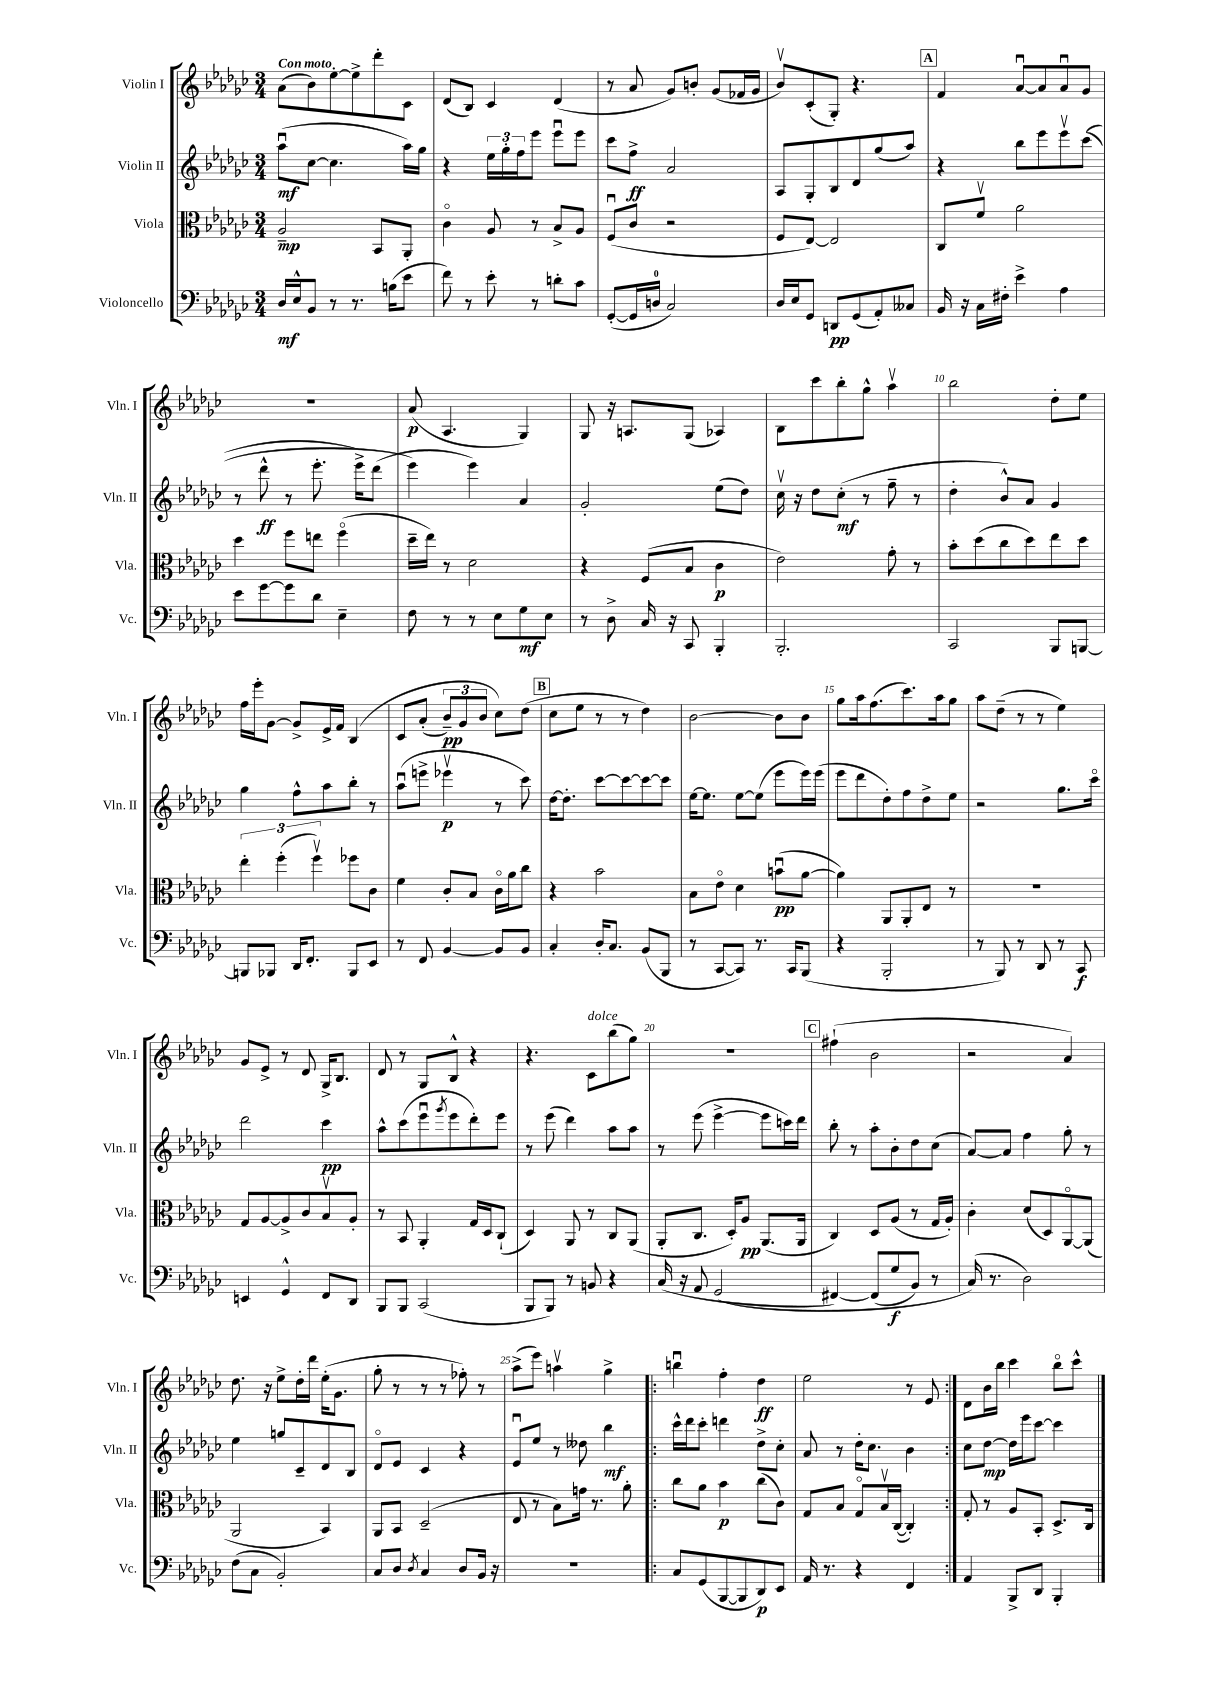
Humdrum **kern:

**kern	**dynam	**kern	**dynam	**kern	**dynam	**kern	**dynam
*part4	*part4	*part3	*part3	*part2	*part2	*part1	*part1
*staff4	*staff4	*staff3	*staff3	*staff2	*staff2	*staff1	*staff1
*I"Violoncello	*	*I"Viola	*	*I"Violin II	*	*I"Violin I	*
*I'Vc.	*	*I'Vla.	*	*I'Vln. II	*	*I'Vln. I	*
*clefF4	*	*clefC3	*	*clefG2	*	*clefG2	*
*k[b-e-a-d-g-c-]	*	*k[b-e-a-d-g-c-]	*	*k[b-e-a-d-g-c-]	*	*k[b-e-a-d-g-c-]	*
*M3/4	*	*M3/4	*	*M3/4	*	*M3/4	*
=1	=1	=1	=1	=1	=1	=1	=1
!	!	!	!	!	!	!LO:TX:a:B:t=Con moto	!
16D-/LL	mf	2A-~/	mp	(8aa-u\L	mf	(8a-\L	.
16E-^^/J	.	.	.	.	.	.	.
8BB-/J	.	.	.	[8cc-\J	.	8b-\)	.
8r	.	.	.	4.cc-\]	.	[8ee-'\	.
8.r	.	.	.	.	.	8ee-^\]	.
.	.	8BB-/L	.	.	.	8ddd-'\	.
(16Bn\KL	.	.	.	.	.	.	.
8e-\J	.	8AA-'/J	.	16aa-\LL)	.	8c-\J	.
.	.	.	.	16gg-\JJ	.	.	.
=2	=2	=2	=2	=2	=2	=2	=2
8f\)	.	4c-\	.	4r	.	(8d-/L	.
8r	.	.	.	.	.	8B-/J)	.
8e-'\	.	8A-/	.	24ee-\LL	.	4c-/	.
.	.	.	.	24gg-'\	.	.	.
.	.	.	.	24ff\J	.	.	.
8r	.	8r	.	8eee-\J	.	.	.
8dn'\L	.	8B-^/L	.	8eee-u\L	.	(4d-/	.
8c-\J	.	8A-/J	.	8eee-\J	.	.	.
=3	=3	=3	=3	=3	=3	=3	=3
([8GG-'/L	.	(8Fu/L	.	8ccc-\L	.	8r	.
16GG-/L]	.	8c-/J	.	8ff^\J	ff	8a-/	.
16Dn/JJ	.	.	.	.	.	.	.
2C-/)	.	2r	.	2a-/	.	8g-/L)	.
.	.	.	.	.	.	8bn'/J	.
.	.	.	.	.	.	(8g-/L	.
.	.	.	.	.	.	16f-X/L	.
.	.	.	.	.	.	16g-/JJ	.
=4	=4	=4	=4	=4	=4	=4	=4
16D-/LL	.	8F/L	.	8A-/L	.	8b-v/L)	.
16E-/J	.	.	.	.	.	.	.
8GG-/J	.	[8E-/J)	.	8G-'/	.	(8c-'/	.
8DDn/L	pp	2E-/]	.	8B-/	.	8G-'/J)	.
(8GG-/	.	.	.	8d-/	.	4.r	.
8AA-'/)	.	.	.	(8gg-/	.	.	.
8C--X/J	.	.	.	8aa-/J)	.	.	.
!!LO:REH:place=s1:t=A
=5	=5	=5	=5	=5	=5	=5	=5
16BB-/	.	8C-/L	.	4r	.	4f/	.
16r	.	.	.	.	.	.	.
16C-\LL	.	8fv/J	.	.	.	.	.
16F#X'\JJ	.	.	.	.	.	.	.
4e-^\	.	2a-\	.	8bb-\L	.	[8a-u/L	.
.	.	.	.	8eee-\	.	8a-/]	.
4A-\	.	.	.	8eee-v\	.	8a-u/	.
.	.	.	.	((8ccc-\J	.	8g-/J	.
!!LO:LB:g=z
=6	=6	=6	=6	=6	=6	=6	=6
8e-\L	.	4dd-\	.	8r	.	2.r	.
[8g-\	.	.	.	8ddd-^^\	ff	.	.
8g-\]	.	8ff\L	.	8r	.	.	.
8d-\J	.	8een\J	.	8.eee-'\	.	.	.
4E-~\	.	(4ff\	.	.	.	.	.
.	.	.	.	16eee-^\KL)	.	.	.
.	.	.	.	(8ddd-\J	.	.	.
=7	=7	=7	=7	=7	=7	=7	=7
8F\	.	16dd-~\LL	.	4eee-\)	.	(8a-/	p
.	.	16ee-\JJ)	.	.	.	.	.
8r	.	8r	.	.	.	4.A-/	.
8r	.	2d-\	.	4eee-\)	.	.	.
8E-\L	.	.	.	.	.	.	.
8G-\	mf	.	.	4a-/	.	4G-/)	.
8E-\J	.	.	.	.	.	.	.
=8	=8	=8	=8	=8	=8	=8	=8
8r	.	4r	.	2g-'/	.	8G-/	.
8D-^\	.	.	.	.	.	16r	.
.	.	.	.	.	.	8.An/L	.
16C-/	.	(8F/L	.	.	.	.	.
16r	.	.	.	.	.	.	.
8CC-/	.	8B-/J	.	.	.	(8G-/J	.
4BBB-'/	.	4c-\	p	(8ee-\L	.	4A-X/)	.
.	.	.	.	8dd-\J)	.	.	.
=9	=9	=9	=9	=9	=9	=9	=9
2.BBB-'/	.	2e-\)	.	16cc-v\	.	8B-\L	.
.	.	.	.	16r	.	.	.
.	.	.	.	8dd-\L	.	8ccc-\	.
.	.	.	.	(8cc-'\J	mf	8bb-'\	.
.	.	.	.	8r	.	8gg-^^\J	.
.	.	8g-'\	.	8ff~\	.	4aa-v\	.
.	.	8r	.	8r	.	.	.
=10	=10	=10	=10	=10	=10	=10	=10
2CC-/	.	8b-'\L	.	4dd-'\	.	2bb-\	.
.	.	(8dd-\	.	.	.	.	.
.	.	8cc-\	.	8b-^^/L)	.	.	.
.	.	8dd-\)	.	8a-/J	.	.	.
8BBB-/L	.	8ee-\	.	4g-/	.	8dd-'\L	.
[8BBBn/J	.	8dd-\J	.	.	.	8ee-\J	.
!!LO:LB:g=z
=11	=11	=11	=11	=11	=11	=11	=11
8BBBn/L]	.	6ee-'\	.	4gg-\	.	16ff\LL	.
.	.	.	.	.	.	16eee-'\J	.
8BBB-X/J	.	.	.	.	.	[8g-\J	.
.	.	(6ff'\	.	.	.	.	.
16DD-/KL	.	.	.	8ff^^\L	.	8g-^/L]	.
8.FF'/J	.	.	.	.	.	.	.
.	.	6ffv\)	.	.	.	.	.
.	.	.	.	8aa-\	.	16e-^/L	.
.	.	.	.	.	.	16f/JJ	.
8BBB-/L	.	8ff-X\L	.	8bb-'\J	.	(4B-/	.
8EE-/J	.	8c-\J	.	8r	.	.	.
=12	=12	=12	=12	=12	=12	=12	=12
8r	.	4f\	.	(8aa-u\L	.	8c-/L	.
8FF/	.	.	.	8eeen^\J	.	(8a-'/J	.
[4BB-/	.	8c-'/L	.	4eee-Xv\	p	12b-~/L)	pp
.	.	.	.	.	.	12g-/	.
.	.	8B-/J	.	.	.	.	.
.	.	.	.	.	.	12b-/J	.
8BB-/L]	.	16c-\LL	.	8r	.	8cc-\L)	.
.	.	16a-\J	.	.	.	.	.
8BB-/J	.	8cc-\J	.	8ccc-\)	.	(8dd-\J	.
!!LO:REH:place=s1:t=B
=13	=13	=13	=13	=13	=13	=13	=13
4C-'/	.	4r	.	[16dd-\KL	.	8cc-\L	.
.	.	.	.	8.dd-'\J]	.	.	.
.	.	.	.	.	.	8ee-\J	.
16D-'/KL	.	2b-\	.	[8ccc-\L	.	8r	.
8.C-/J	.	.	.	.	.	.	.
.	.	.	.	8ccc-\_	.	8r	.
(8BB-/L	.	.	.	8ccc-\_	.	4dd-\)	.
8BBB-/J	.	.	.	8ccc-\J]	.	.	.
=14	=14	=14	=14	=14	=14	=14	=14
8r	.	8B-\L	.	[16ee-\KL	.	[2b-\	.
.	.	.	.	8.ee-\J]	.	.	.
[8CC-/L	.	8e-\J	.	.	.	.	.
8CC-/J])	.	4d-\	.	[8ee-\L	.	.	.
8.r	.	.	.	(8ee-\J]	.	.	.
.	.	(8bnu\L	pp	8eee-\L	.	8b-\L]	.
16CC-/KL	.	.	.	.	.	.	.
(8BBB-/J	.	[8a-\J	.	16eee-\L)	.	8b-\J	.
.	.	.	.	(16eee-\JJ	.	.	.
=15	=15	=15	=15	=15	=15	=15	=15
4r	.	4a-\])	.	8eee-\L	.	8gg-\L	.
.	.	.	.	8ddd-\	.	16aa-\k	.
.	.	.	.	.	.	(8.ff\	.
2BBB-'/	.	8AA-/L	.	8dd-'\)	.	.	.
.	.	8AA-'/	.	8ff\	.	8.ccc-\)	.
.	.	8E-/J	.	8dd-^\	.	.	.
.	.	.	.	.	.	16aa-\k	.
.	.	8r	.	8ee-\J	.	8gg-\J	.
=16	=16	=16	=16	=16	=16	=16	=16
8r	.	2.r	.	2r	.	8aa-\L	.
8BBB-/)	.	.	.	.	.	(8dd-~\J	.
8r	.	.	.	.	.	8r	.
8DD-/	.	.	.	.	.	8r	.
8r	.	.	.	8.gg-\L	.	4ee-\)	.
8CC-/	f	.	.	.	.	.	.
.	.	.	.	16ccc-\Jk	.	.	.
!!LO:LB:g=z
=17	=17	=17	=17	=17	=17	=17	=17
4EEn/	.	8G-/L	.	2ddd-\	.	8g-/L	.
.	.	[8A-/	.	.	.	8e-^/J	.
4GG-^^/	.	8A-^/]	.	.	.	8r	.
.	.	8c-/	.	.	.	8d-/	.
8FF/L	.	8B-v/	.	4ccc-\	pp	16G-^/KL	.
.	.	.	.	.	.	8.B-/J	.
8DD-/J	.	8A-'/J	.	.	.	.	.
=18	=18	=18	=18	=18	=18	=18	=18
8BBB-/L	.	8r	.	8aa-^^\L	.	8d-/	.
8BBB-/J	.	8BB-/	.	(8ccc-\	.	8r	.
(2CC-/	.	4AA-'/	.	8eee-u\	.	8G-/L	.
.	.	.	.	8qggg-/	.	.	.
.	.	.	.	8eee-\	.	8B-^^/J	.
.	.	16G-/LL	.	8ddd-'\)	.	4r	.
.	.	16D-/J	.	.	.	.	.
.	.	(8C-`/J	.	8eee-\J	.	.	.
=19	=19	=19	=19	=19	=19	=19	=19
8BBB-/L	.	4D-/)	.	8r	.	4.r	.
8BBB-/J)	.	.	.	(8eee-\	.	.	.
8r	.	8AA-/	.	4ddd-\)	.	.	.
!	!	!	!	!	!	!LO:TX:a:i:t=dolce	!
8BBn/	.	8r	.	.	.	8c-\L	.
4r	.	8C-/L	.	8aa-\L	.	(8bb-\	.
.	.	(8AA-/J	.	8aa-\J	.	8gg-\J)	.
=20	=20	=20	=20	=20	=20	=20	=20
(16C-/	.	8AA-'/L	.	8r	.	2.r	.
16r	.	.	.	.	.	.	.
8AA-/	.	8.C-/J	.	(8eee-\	.	.	.
(2GG-/	.	.	.	[4eee-^\	.	.	.
.	.	16D-'/KL)	.	.	.	.	.
.	.	8A-/J	pp	.	.	.	.
.	.	(8.AA-/L	.	8eee-\L]	.	.	.
.	.	.	.	16cccn\L)	.	.	.
.	.	16AA-/Jk	.	16ddd-\JJ	.	.	.
!!LO:REH:place=s1:t=C
=21	=21	=21	=21	=21	=21	=21	=21
[4FF#X/)	.	4C-/)	.	8bb-'\	.	(4ff#X`\	.
.	.	.	.	8r	.	.	.
(8FF#/L]	.	8D-/L	.	8aa-'\L	.	2b-\	.
8G-/	f	(8A-/J	.	8b-'\	.	.	.
8BB-/J)	.	8r	.	8dd-\	.	.	.
8r	.	16G-/LL	.	(8cc-\J	.	.	.
.	.	16A-'/JJ)	.	.	.	.	.
=22	=22	=22	=22	=22	=22	=22	=22
(16C-/)	.	4c-'\	.	[8a-/L)	.	2r	.
8.r	.	.	.	.	.	.	.
.	.	.	.	8a-/J]	.	.	.
2D-\)	.	(8d-/L	.	4ff\	.	.	.
.	.	8D-/)	.	.	.	.	.
.	.	[8AA-/	.	8gg-'\	.	4a-/)	.
.	.	(8AA-/J]	.	8r	.	.	.
!!LO:LB:g=z
=23	=23	=23	=23	=23	=23	=23	=23
(8F\L	.	2AA-/	.	4ee-\	.	8.dd-\	.
8C-\J	.	.	.	.	.	.	.
.	.	.	.	.	.	16r	.
2BB-'/)	.	.	.	8ggn/L	.	8ee-^\L	.
.	.	.	.	8c-~/	.	16dd-'\L	.
.	.	.	.	.	.	16ddd-\JJ	.
.	.	4BB-/)	.	8d-/	.	(16ee-'\KL	.
.	.	.	.	.	.	8.g-\J	.
.	.	.	.	8B-/J	.	.	.
=24	=24	=24	=24	=24	=24	=24	=24
8C-/L	.	8AA-/L	.	8d-/L	.	8gg-'\	.
8D-/J	.	8BB-/J	.	8e-/J	.	8r	.
8qD-/	.	.	.	.	.	.	.
4C-/	.	(2D-~/	.	4c-/	.	8r	.
.	.	.	.	.	.	8r	.
8D-/L	.	.	.	4r	.	8ff-X'\)	.
16BB-/Jk	.	.	.	.	.	8r	.
16r	.	.	.	.	.	.	.
=25	=25	=25	=25	=25	=25	=25	=25
2.r	.	8E-/	.	8e-u/L	.	(8aa-^\L	.
.	.	8r	.	8ee-/J	.	8eee-\J)	.
.	.	8B-\L)	.	8r	.	4aanv\	.
.	.	16gn\Jk	.	8dd--X\	.	.	.
.	.	8.r	.	.	.	.	.
.	.	.	.	4bb-\	mf	4gg-^\	.
.	.	8a-'\	.	.	.	.	.
=26!|:	=26!|:	=26!|:	=26!|:	=26!|:	=26!|:	=26!|:	=26!|:
8C-/L	.	8cc-\L	.	16ccc-^^\LL	.	4bbnu\	.
.	.	.	.	16ddd-\J	.	.	.
(8GG-/	.	8a-\J	.	8ccc-'\J	.	.	.
[8BBB-/	.	4b-\	p	4dddn\	.	4ff'\	.
8BBB-/]	.	.	.	.	.	.	.
8DD-/)	p	(8cc-\L	.	8dd-^\L	.	4dd-\	ff
8EE-/J	.	8c-\J)	.	8cc-'\J	.	.	.
=27	=27	=27	=27	=27	=27	=27	=27
16AA-/	.	8G-/L	.	8a-/	.	2ee-\	.
8.r	.	.	.	.	.	.	.
.	.	8B-/J	.	8r	.	.	.
4r	.	8G-/L	.	16dd-'\KL	.	.	.
.	.	.	.	8.cc-\J	.	.	.
.	.	16B-v/L	.	.	.	.	.
.	.	([16C-/JJ	.	.	.	.	.
4FF/	.	4C-'/])	.	4b-\	.	8r	.
.	.	.	.	.	.	8e-/	.
=28:|!	=28:|!	=28:|!	=28:|!	=28:|!	=28:|!	=28:|!	=28:|!
4AA-/	.	8G-'/	.	8cc-\L	.	8d-\L	.
.	.	8r	.	[8dd-\J	mp	16b-\L	.
.	.	.	.	.	.	16bb-\JJ	.
8BBB-^/L	.	8A-/L	.	16dd-\LL]	.	4ccc-\	.
.	.	.	.	16eee-\J	.	.	.
8DD-/J	.	8BB-'/J	.	[8ccc-\J	.	.	.
4BBB-'/	.	8.D-^/L	.	4ccc-\]	.	8bb-\L	.
.	.	.	.	.	.	8ccc-^^\J	.
.	.	16C-/Jk	.	.	.	.	.
==	==	==	==	==	==	==	==
*-	*-	*-	*-	*-	*-	*-	*-
